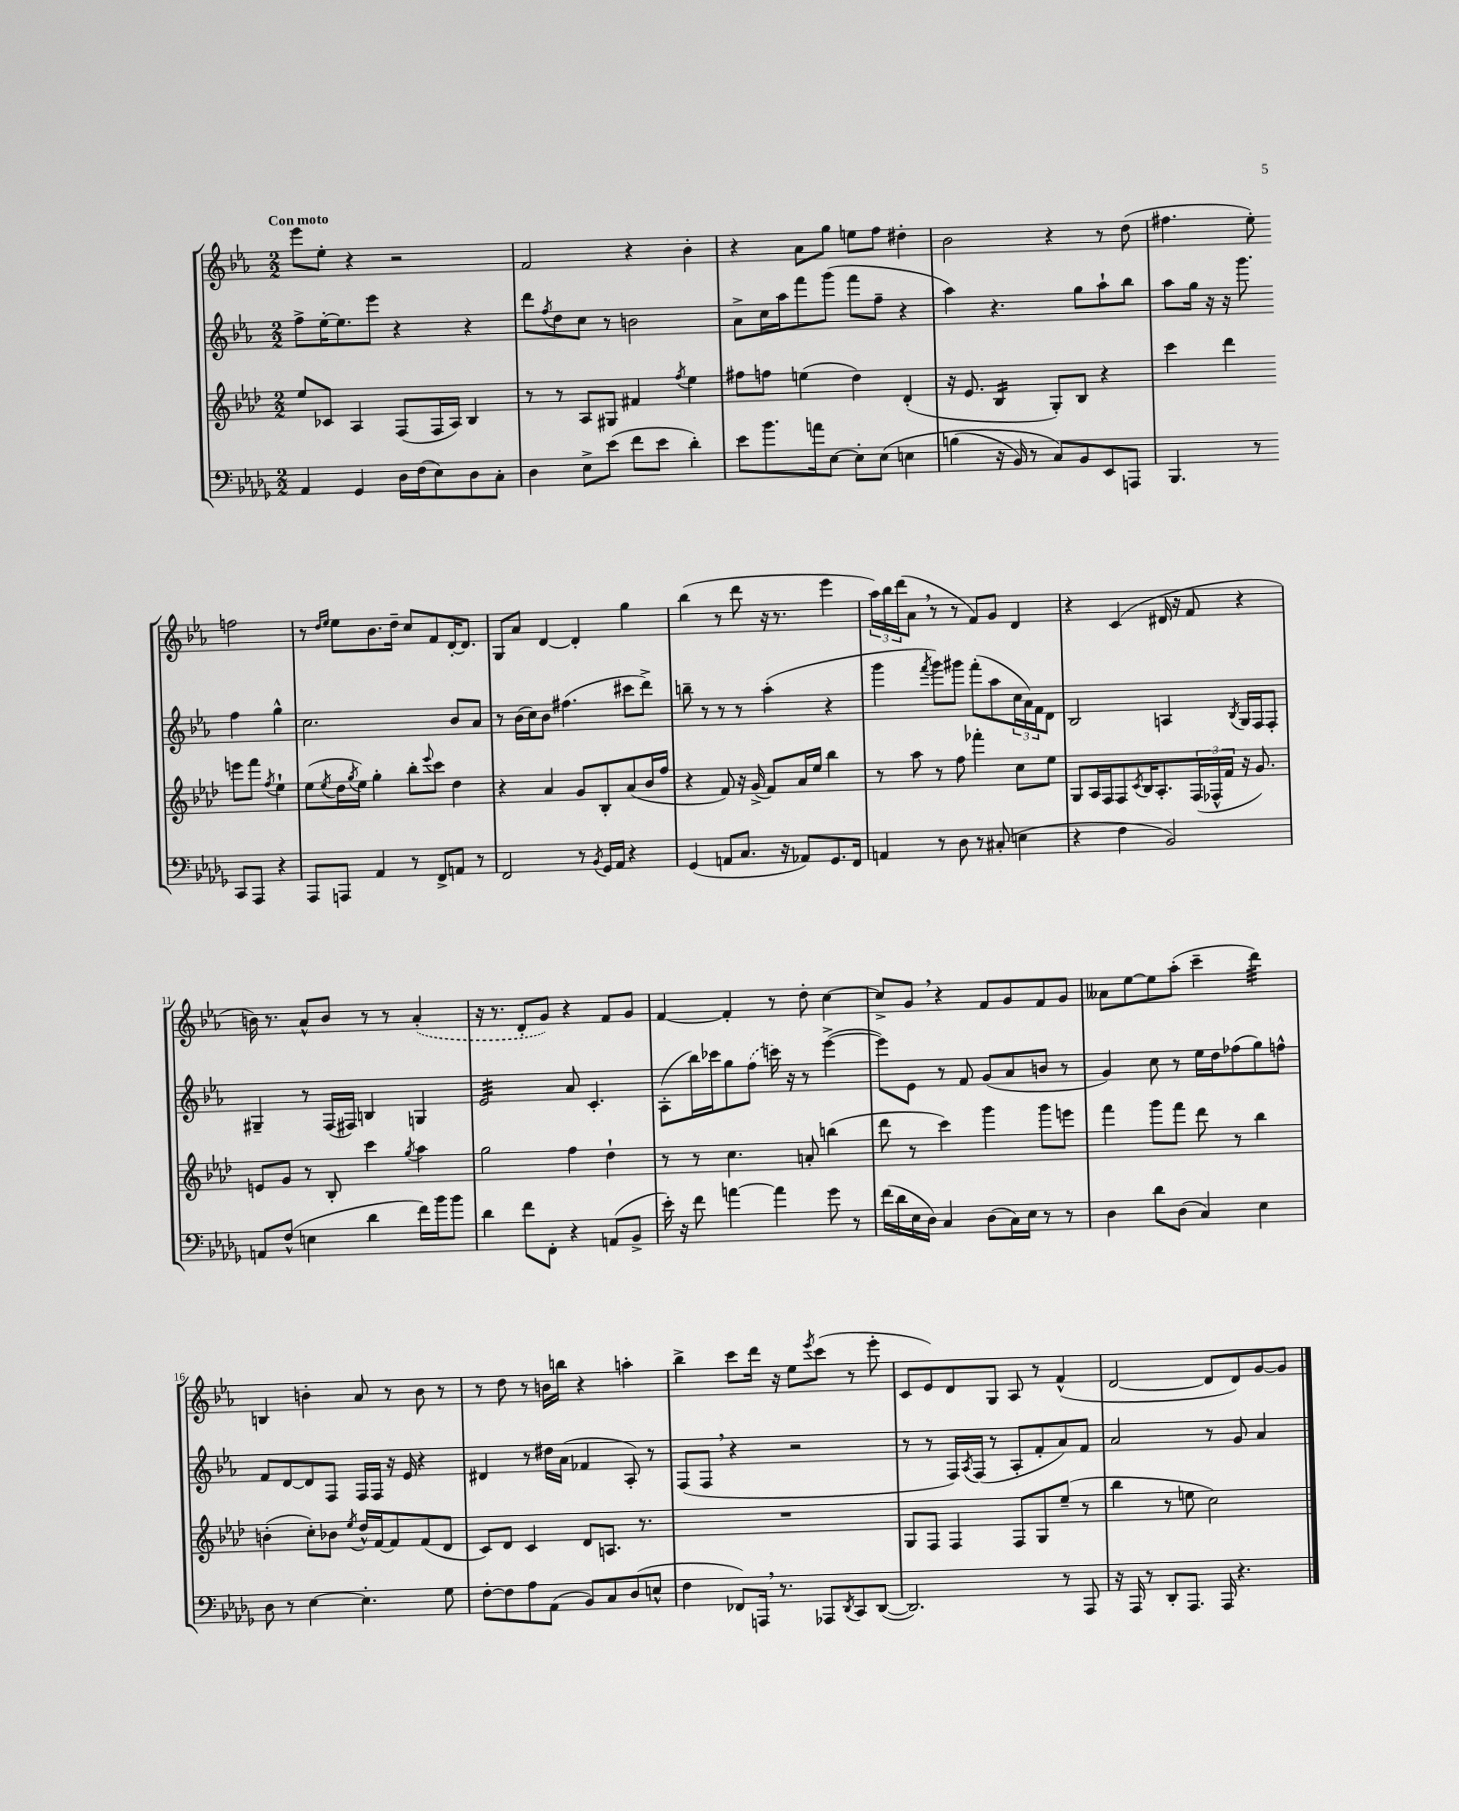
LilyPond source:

<<
\new StaffGroup <<
\new Staff = "s0" {
    \clef treble \key ees \major \numericTimeSignature \time 2/2 \tempo "Con moto"
    ees'''8 ees''8-. r4 r2 |
    f'2 r4 bes'4-. |
    r4 aes'8 g''8 e''8 f''8 dis''4-. |
    bes'2 r4 r8 d''8( |
    fis''4. ees''8-.) f''2 |
    r8 \grace { d''16 ees''16 } ees''8 bes'8. d''16-- c''8 f'8 d'16~-. d'8. |
    g8 aes'8 d'4~ d'4-. g''4 |
    bes''4( r8 d'''8 r16 r8. ees'''4 |
    \tuplet 3/2 { aes''16) bes''16 d'''16( } aes'8 \breathe r8 r8 f'8) g'8 d'4 |
    r4 c'4( dis'16 r16 f'8 r4 |
    b'16) r8. aes'8-^ b'8 r8 r8 \once \slurDashed aes'4-.( |
    r16 r8. d'8-. g'8) r4 f'8 g'8 |
    f'4~ f'4-. r8 d''8-. c''4~ |
    c''8-> g'8 \breathe r4 f'8 g'8 f'8 g'8 |
    aeses'8 ees''8~ ees''8 aes''8-.( c'''4-- d'''4:32) |
    b4 b'4-. aes'8 r8 b'8 r8 |
    r8 d''8 r8 b'16 b''16 r4 a''4-. |
    bes''4-> c'''8 d'''16 r16 ees''8 \acciaccatura { ees'''8 } c'''8( r8 ees'''8-. |
    c'8 ees'8) d'8 g8 aes8 r8 f'4-^( |
    d'2~ d'8 d'8) g'8~ g'8 \bar "|." |
}
\new Staff = "s1" {
    \clef treble \key ees \major \numericTimeSignature \time 2/2
    f''8-> ees''16~-. ees''8. ees'''8 r4 r4 |
    d'''8 \acciaccatura { f''8 } d''8 c''8 r8 b'2 |
    aes'8-> c''16 aes''16 f'''8 g'''8( f'''8 f''8-- r4 |
    aes''4) r4. g''8 aes''8-! bes''8 |
    aes''8 g''16 r16 r16 g'''8. f''4 g''4-^ |
    c''2. bes'8 aes'8 |
    r8 bes'16( c''16) bes'8 fis''4.( cis'''8 d'''8->) |
    b''8-- r8 r8 r8 aes''4-.( r4 |
    g'''4 \acciaccatura { f'''8 } g'''8) gis'''8 f'''8-.( aes''8 \tuplet 3/2 { c''16 aes'16) f'16 } d'8 |
    bes2 a4 \acciaccatura { bes8 } g16 f16 f8-. |
    gis4-- r8 f16( fis16) b4 g4 |
    ees'2:32 aes'8 c'4.-. |
    aes8-.( bes''16) ces'''16 g''8 \once \slurDashed f''8( c'''16) r16 r8 ees'''4~->( |
    ees'''8) ees'8 r8 f'8 g'8( aes'8 b'8 r8 |
    g'4) c''8 r8 ees''16 d''16 fes''8( g''8) f''8-^ |
    f'8 d'8~ d'8 f8 f16 f16 r16 ees'16 r4 |
    dis'4 r8 dis''16 aes'16( fes'4 aes8-.) r8 |
    f8( f8 \breathe r4 r2 |
    r8 r8 f16) \acciaccatura { aes8 } f16( r8 aes8-. f'8-. aes'8) f'8 |
    aes'2 r8 g'8 aes'4 \bar "|." |
}
\new Staff = "s2" {
    \clef treble \key aes \major \numericTimeSignature \time 2/2
    ees''8 ces'8 aes4 f8( f16 aes16) bes4 |
    r8 r8 aes8 gis8 fis'4 \acciaccatura { f''8 } ees''4 |
    fis''8 f''8 e''4( des''4) des'4-.( |
    r16 ees'8. bes4:16 g8-.) bes8 r4 |
    c'''4 des'''4 e'''8 f'''8 \acciaccatura { f''8 } ees''4-! |
    ees''8( \acciaccatura { ees''8 } des''16 \acciaccatura { g''8 } ees''16) g''4-. bes''8-. \appoggiatura { ees'''8 } c'''8 des''4 |
    r4 aes'4 g'8 bes8-. aes'8( bes'16 f''16 |
    r4 f'8) r16 g'16->( f'8) aes'16 ees''16 bes''4 |
    r8 aes''8 r8 f''8 fes'''4-. c''8 ees''8 |
    g8 aes16 f16 f8 \acciaccatura { c'8 } bes16 aes8.-. \tuplet 3/2 { f16( fes16-^ f'16 } r16 g'8.) |
    e'8 g'8 r8 bes8-. c'''4 \acciaccatura { g''8 } aes''4 |
    g''2 f''4 des''4-! |
    r8 r8 c''4. a'8-. b''4( |
    des'''8 r8 c'''4) g'''4 g'''8 e'''8 |
    f'''4 g'''8 f'''8 des'''8 r8 bes''4 |
    b'4-.( c''8-.) bes'8 \acciaccatura { ees''8 } des''16-^ f'16~ f'8 f'8( des'8 |
    c'8) des'8 c'4 des'8 a8. r8. |
    R1 |
    g8 f8 f4 f8 g8 ees''8--( r8 |
    bes''4 r8 e''8 c''2) \bar "|." |
}
\new Staff = "s3" {
    \clef bass \key des \major \numericTimeSignature \time 2/2
    aes,4 ges,4 des16 f16( ees8) des8 c8-. |
    des4 ees8-> ees'8( f'8 ees'8 des'4-.) |
    ees'8 bes'8. a'16 ees8~ ees8-. ees8\( e4 |
    b4( r16 bes,16) r8 c8\) bes,8 ees,8 a,,8 |
    bes,,4. r8 c,8 aes,,8 r4 |
    aes,,8 a,,8 aes,4 r8 f,8-> a,8 r8 |
    f,2 r8 \acciaccatura { bes,8 } ges,16 aes,16 r4 |
    ges,4( a,8 c8. r16 aes,8) ges,8. f,16 |
    a,4 r8 des8 r8 cis8-.( e4 |
    r4 f4 bes,2) |
    a,8 f8-^( e4 des'4 f'16) bes'16 bes'8 |
    des'4 f'8 f,8-. r4 a,8( bes,8-> |
    ees'16-.) r16 f'8 a'4~ a'4 ges'8 r8 |
    f'16( des'16 ees16 des16) c4 des8( c16) ees16 r8 r8 |
    des4 des'8 des8( c4) ees4 |
    des8 r8 ees4~ ees4.-. ges8 |
    f8~-. f8 aes8 aes,8( bes,8) c8 des8( e8-^ |
    f4 fes,8) a,,16 \breathe r8. aes,,8 \acciaccatura { des,8 } c,8 des,8~( |
    des,2.) r8 aes,,8 |
    r16 aes,,16 r8 des,8-. aes,,8. aes,,16 r4. \bar "|." |
}
>>
>>
